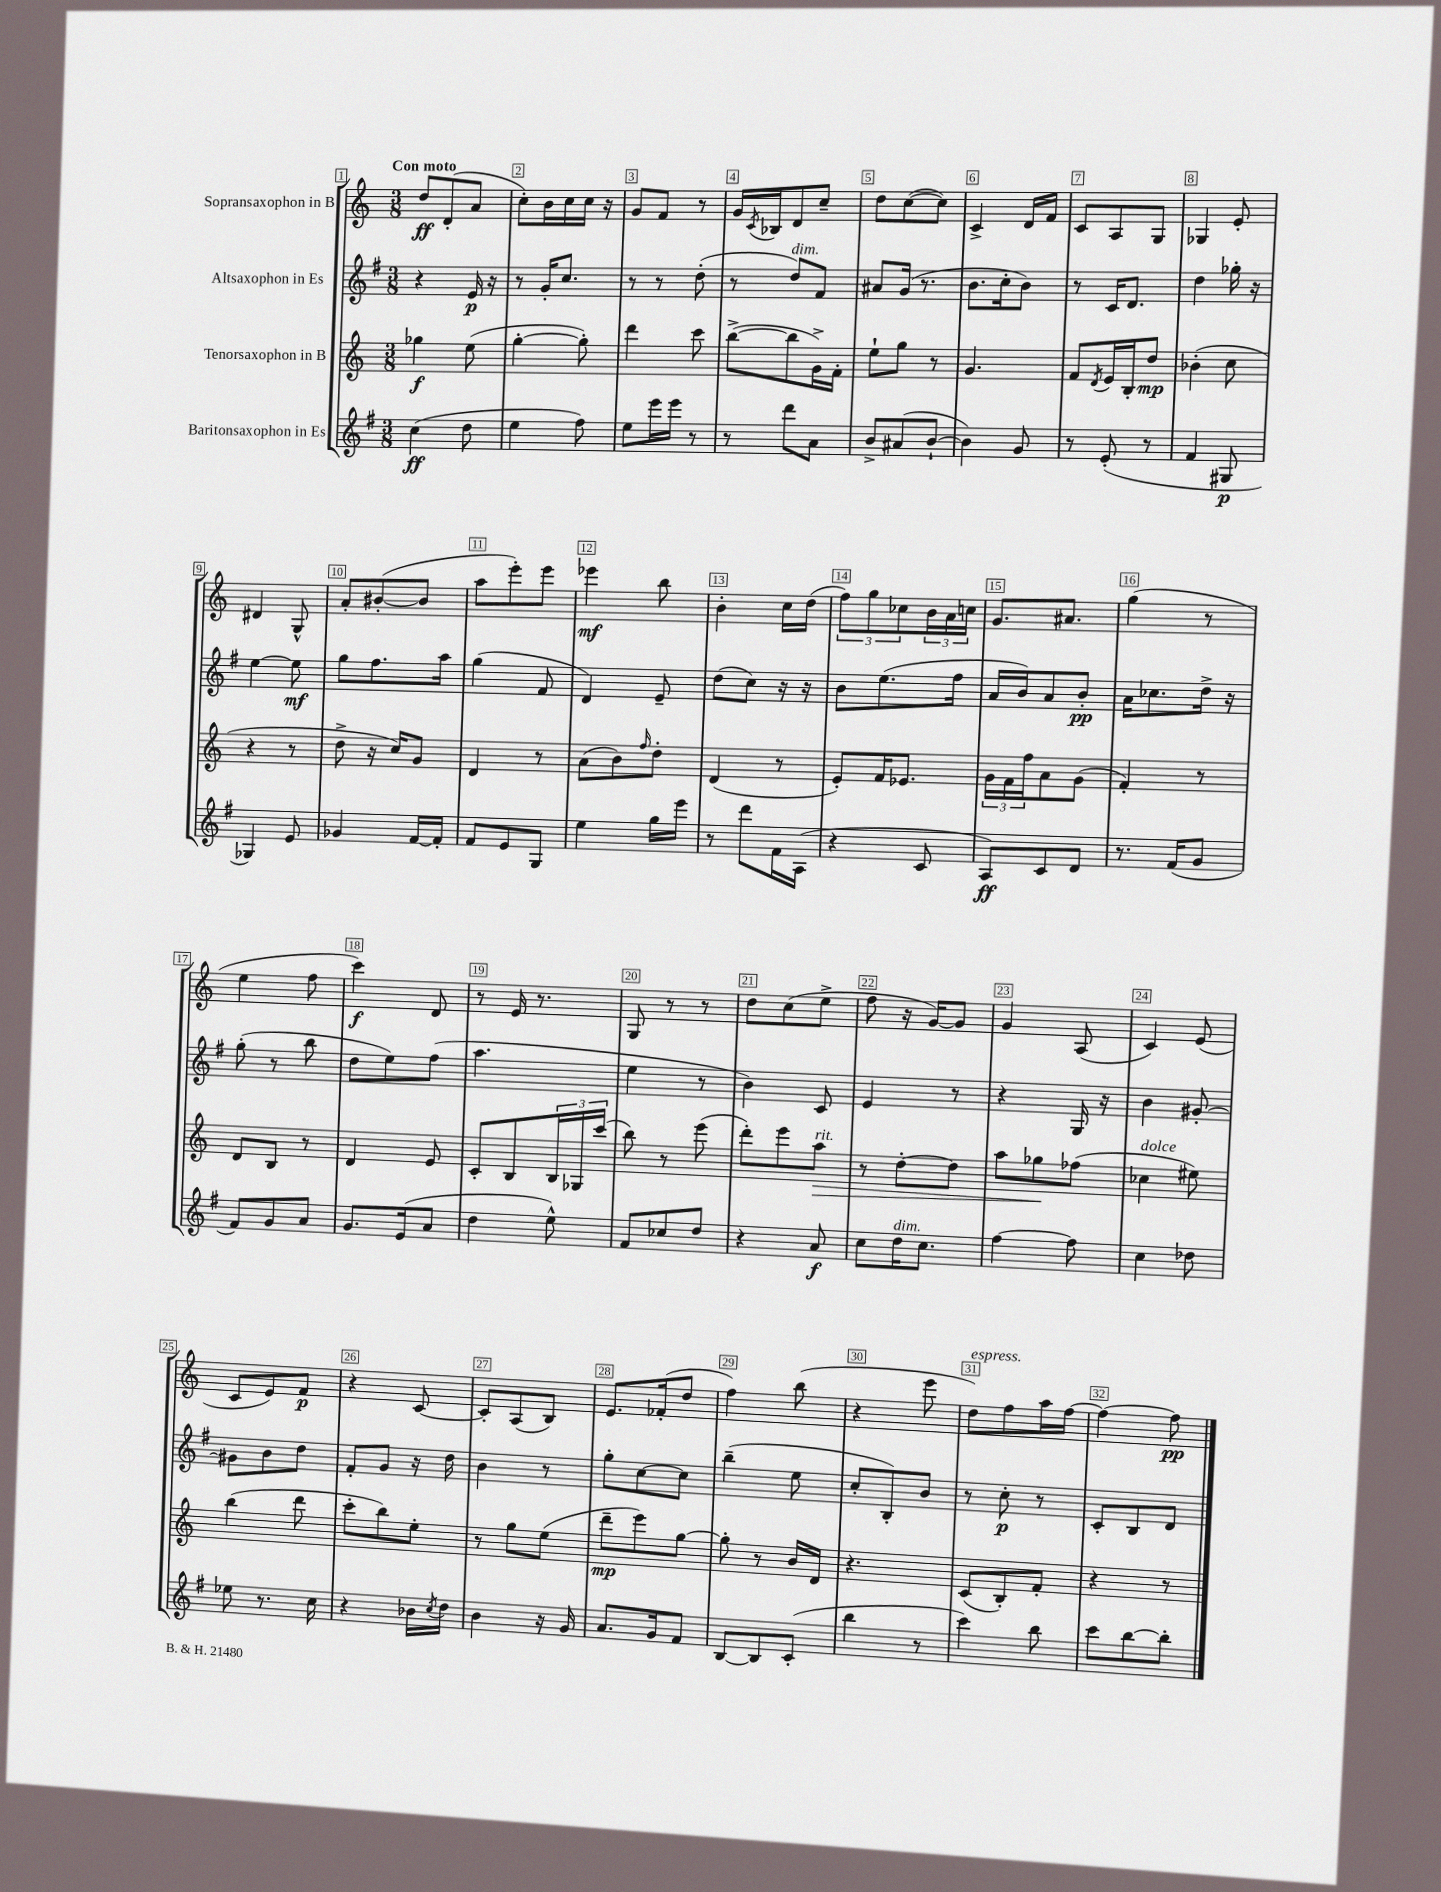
<<
\new StaffGroup <<
\new Staff = "s0" \with { instrumentName = "Sopransaxophon in B" } {
    \clef treble \key c \major \numericTimeSignature \time 3/8 \tempo "Con moto"
    d''8\ff d'8-.( a'8 |
    c''8-.) b'16 c''16 c''16 r16 |
    g'8 f'8 r8 |
    g'16 \acciaccatura { c'8 } bes16 d'8 c''8-- |
    d''8 c''8~( c''8) |
    c'4-> d'16 f'16 |
    c'8 a8 g8 |
    ges4 e'8-. |
    dis'4 g8-^ |
    a'8-. bis'8~-.( bis'8 |
    a''8 e'''8-.) e'''8 |
    ees'''4\mf b''8 |
    b'4-. c''16 d''16( |
    \tuplet 3/2 { f''8) g''8 ces''8 } \tuplet 3/2 { b'16 a'16 c''16 } |
    g'8. ais'8. |
    g''4( r8 |
    e''4 f''8 |
    c'''4\f) d'8 |
    r8 e'16 r8. |
    g8 r8 r8 |
    d''8 c''8( e''8-> |
    f''8 r16 g'16~) g'8 |
    g'4 a8( |
    c'4) e'8( |
    c'8 e'8) f'8\p |
    r4 c'8~ |
    c'8-. a8( b8) |
    e'8. fes'16-.( d''8 |
    f''4) b''8( |
    r4 e'''8 |
    d''8^\markup { \italic "espress." }) f''8 a''16 f''16~ |
    f''4~ f''8\pp \bar "|." |
}
\new Staff = "s1" \with { instrumentName = "Altsaxophon in Es" } {
    \clef treble \key g \major \numericTimeSignature \time 3/8
    r4 e'16\p r16 |
    r8 g'16-. c''8. |
    r8 r8 d''8-.( |
    r8 d''8^\markup { \italic "dim." }) fis'8 |
    ais'8 g'16( r8. |
    b'8. c''16-. b'8) |
    r8 c'16 d'8. |
    d''4 ges''16-. r16 |
    e''4~ e''8\mf |
    g''8 fis''8. a''16 |
    g''4( fis'8 |
    d'4) e'8-- |
    d''8( c''8) r16 r16 |
    b'8 e''8.( fis''16 |
    a'16 b'16) a'8 b'8-.\pp |
    a'16 ces''8. d''16-> r16 |
    g''8-.( r8 b''8 |
    d''8 e''8) fis''8( |
    a''4. |
    e''4 r8 |
    b'4) c'8 |
    e'4 r8 |
    r4 g16 r16 |
    b'4 gis'8~-. |
    gis'8 b'8 d''8 |
    fis'8-. g'8 r16 d''16 |
    b'4 r8 |
    g''8-. c''8~ c''8 |
    b''4--( e''8 |
    c''8-. b8-.) b'8 |
    r8 c''8-.\p r8 |
    c'8-. b8 d'8 \bar "|." |
}
\new Staff = "s2" \with { instrumentName = "Tenorsaxophon in B" } {
    \clef treble \key c \major \numericTimeSignature \time 3/8
    ges''4\f e''8( |
    g''4~-. g''8-.) |
    d'''4 c'''8 |
    b''8~->( b''8 g'16->) f'16-. |
    e''8-! g''8 r8 |
    g'4. |
    f'8 \acciaccatura { d'8 } e'16 b16-. d''8\mp |
    bes'4-.( c''8 |
    r4 r8 |
    d''8-> r16 c''16) g'8 |
    d'4 r8 |
    a'8( b'8) \grace { f''16 } d''8-. |
    d'4( r8 |
    e'8-.) f'16 ees'8. |
    \tuplet 3/2 { g'16 f'16 f''16 } a'8 g'8( |
    f'4-.) r8 |
    d'8 b8 r8 |
    d'4 e'8 |
    c'8-. b8 \tuplet 3/2 { b16 ges16 c'''16( } |
    b''8) r8 e'''8( |
    d'''8-.) e'''8 a''8\>^\markup { \italic "rit." } |
    r8 d''8~-. d''8 |
    a''8 ges''8\! fes''8( |
    ces''4^\markup { \italic "dolce" } eis''8) |
    b''4( d'''8 |
    c'''8-. b''8) e''8-. |
    r8 g''8 e''8( |
    d'''8--\mp e'''8) g''8~ |
    g''8-. r8 b'16 d'16 |
    r4. |
    c'8( b8-.) f'8-. |
    r4 r8 \bar "|." |
}
\new Staff = "s3" \with { instrumentName = "Baritonsaxophon in Es" } {
    \clef treble \key g \major \numericTimeSignature \time 3/8
    c''4\ff( d''8 |
    e''4 fis''8) |
    e''8 e'''16 e'''16 r8 |
    r8 d'''8 a'8 |
    b'8-> ais'8( b'8~-! |
    b'4) g'8 |
    r8 e'8-.( r8 |
    fis'4 gis8\p |
    ges4) e'8 |
    ges'4 fis'16~ fis'16-. |
    fis'8 e'8 g8 |
    e''4 g''16 e'''16 |
    r8 d'''8 fis'16 a16( |
    r4 c'8 |
    a8\ff) c'8 d'8 |
    r8. fis'16( g'8 |
    fis'8) g'8 a'8 |
    g'8. e'16( a'8 |
    d''4 e''8-^) |
    fis'8 ces''8 d''8 |
    r4 a'8\f |
    c''8 d''16^\markup { \italic "dim." } c''8. |
    fis''4~ fis''8 |
    c''4 des''8 |
    ees''8 r8. c''16 |
    r4 bes'16 \acciaccatura { c''8 } d''16 |
    b'4 r16 g'16 |
    a'8. g'16 fis'8 |
    b8~ b8 c'8-.( |
    b''4 r8 |
    c'''4) b''8 |
    c'''8 b''8~ b''8-. \bar "|." |
}
>>
>>
\layout { \context { \Score \override BarNumber.break-visibility = ##(#f #t #t) barNumberVisibility = #all-bar-numbers-visible \override BarNumber.stencil = #(make-stencil-boxer 0.1 0.3 ly:text-interface::print) } }
